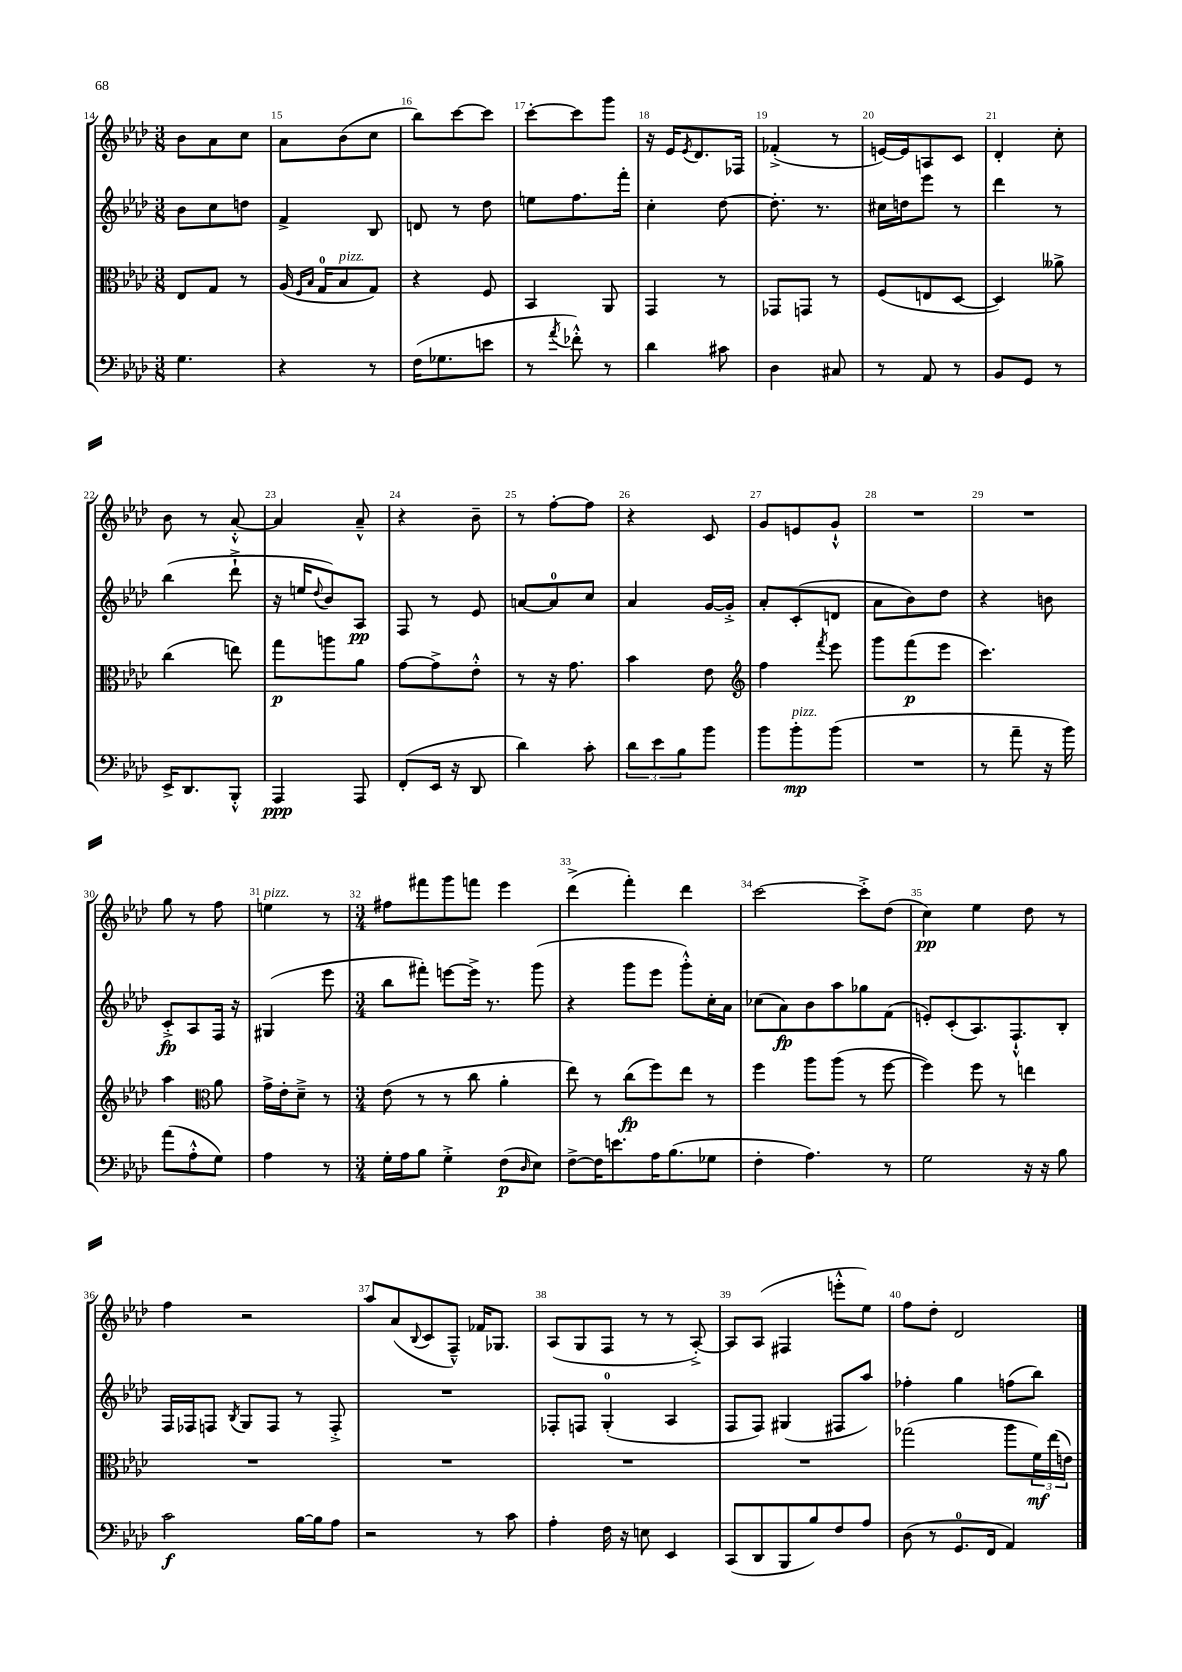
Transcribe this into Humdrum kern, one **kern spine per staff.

**kern	**kern	**kern	**kern
*staff4	*staff3	*staff2	*staff1
*clefF4	*clefC3	*clefG2	*clefG2
*k[b-e-a-d-]	*k[b-e-a-d-]	*k[b-e-a-d-]	*k[b-e-a-d-]
*M3/8	*M3/8	*M3/8	*M3/8
4.G\	8E-/L	8b-\L	8b-\L
.	8G/J	8cc\	8a-\
.	8r	8dd\J	8cc\J
=	=	=	=
4r	(16A-/	4f^/	8a-\L
.	16qqF/LL	.	.
.	16qqB-/JJ	.	.
.	16G/LK	.	.
.	8B-/	.	(8b-\
8r	8G/J)	8B-/	8cc\J
=	=	=	=
(16F\LK	4r	8d/	8bb-\L)
8.G-\	.	.	.
.	.	8r	[8ccc\
8e\J	8F/	8dd-\	8ccc\]J
=	=	=	=
8r	4BB-/	8ee\L	[8ccc'\L
8qa-/	.	.	.
8f-'^^\)	.	8.ff\	8ccc\]
8r	8AA-/	.	8ggg\J
.	.	16fff'\Jk	.
=	=	=	=
4d-\	4GG/	4cc'\	16r
.	.	.	16e-/LK
.	.	.	8qe-/
.	.	.	8.d-/
8c#\	8r	[8dd-\	.
.	.	.	16F-/Jk
=	=	=	=
4D-\	8GG-/L	8.dd-'\]	(4f-'^/
.	8GG/J	.	.
.	.	8.r	.
8C#/	8r	.	8r
=	=	=	=
8r	(8F/L	16cc#\LL	[16e/LL)
.	.	16dd\J	16e/]J
8AA-/	8E/	8eee-\J	8A/
8r	[8D-/J	8r	8c/J
=	=	=	=
8BB-/L	4D-/])	4ddd-\	4d-'/
8GG/J	.	.	.
8r	8a--^\	8r	8cc'\
=	=	=	=
16EE-^/LK	(4cc\	(4bb-\	8b-\
8.DD-/	.	.	.
.	.	.	8r
8BBB-'^^/J	8ee\)	8ddd-`^\	[8a-'^^/
=	=	=	=
4AAA-/	8gg\L	16r	4a-/]
.	.	16ee/LK	.
.	.	8qqdd-/	.
.	8aa\	8b-/)	.
8AAA-/	8a-\J	8A-/J	8a-~^^/
=	=	=	=
(8FF'/L	[8g\L	8F/	4r
16EE-/Jk	8g^\]	8r	.
16r	.	.	.
8DD-/	8e-'^^\J	8e-/	8b-~\
=	=	=	=
4d-\)	8r	[8a/L	8r
.	16r	8a/]	[8ff'\L
.	8.g\	.	.
8c'\	.	8cc/J	8ff\]J
=	=	=	=
12d-\L	4b-\	4a-/	4r
12e-\	.	.	.
12B-\	.	.	.
8b-\J	8e-\	[16g/LL	8c/
.	.	16g'^/]JJ	.
=	=	=	=
*	*clefG2	*	*
8b-\L	4ff\	8a-'/L	8g/L
8b-'\	.	(8c'/	8e/
.	8qfff/	.	.
(8b-\J	8eee-\	8d/J	8g`^^/J
=	=	=	=
4.r	8ggg\L	8a-\L	4.r
.	(8fff\	8b-\)	.
.	8eee-\J	8dd-\J	.
=	=	=	=
8r	4.ccc\)	4r	4.r
8a-~\	.	.	.
16r	.	8b\	.
16b-\)	.	.	.
=	=	=	=
(8a-\L	4aa-\	8c'^/L	8gg\
8A-'^^\	.	8A-/	8r
*	*clefC3	*	*
8G\J)	8a-\	16F/Jk	8ff\
.	.	16r	.
=	=	=	=
4A-\	16g^\LL	(4G#/	4ee\
.	16e-'\J	.	.
.	8d-~^\J	.	.
8r	8r	8eee-\	8r
=	=	=	=
*M3/4	*M3/4	*M3/4	*M3/4
16G'\LL	(8e-\	8bb-\L	8ff#\L
16A-\J	.	.	.
8B-\J	8r	8fff#'\J)	8fff#\
4G'^\	8r	[8eee\L	8ggg\
.	8cc\	16eee^\]Jk	8fff\J
.	.	8.r	.
(8F\L	4a-'\	.	4eee-\
16qqD-/	.	.	.
8E-\J)	.	(8ggg\	.
=	=	=	=
[8F^\L	8ee-\)	4r	(4ddd-^\
16F\]K	8r	.	.
8.e\	.	.	.
.	(8cc\L	8ggg\L	4fff'\)
16A-\K	8ff\)	8eee-\J	.
(8.B-\	.	.	.
.	8ee-\J	8ggg'^^\L)	4ddd-\
8G-\J	8r	16cc'\L	.
.	.	16a-\JJ	.
=	=	=	=
4F'\	4ff\	(8cc-\L	[2ccc\
.	.	8a-\)	.
4.A-\)	8aa-\L	8b-\	.
.	(8aa-\J	8aa-\	.
.	8r	8gg-\	8ccc'^\]L
8r	[8ff\	(8f\J	(8dd-\J
=	=	=	=
2G\	4ff\])	8e'/L)	4cc\)
.	.	(8c'/	.
.	8ff\	8.A-/)	4ee-\
.	8r	.	.
.	.	8.F`^^/	.
16r	4ee\	.	8dd-\
16r	.	.	.
8B-\	.	8B-'/J	8r
=	=	=	=
2c\	2.r	16F/LL	4ff\
.	.	16F-/J	.
.	.	8F/J	.
.	.	8qB-/	.
.	.	8G/L	2r
.	.	8F/J	.
[16B-\LL	.	8r	.
16B-\]J	.	.	.
8A-\J	.	8F'^/	.
=	=	=	=
2r	2.r	2.r	8aa-/L
.	.	.	(8a-/
.	.	.	8qqB-/
.	.	.	8c/
.	.	.	8F~^^/J)
8r	.	.	16f-/LK
.	.	.	8.G-/J
8c\	.	.	.
=	=	=	=
4A-'\	2.r	8F-'/L	(8A-/L
.	.	8F/J	8G/
16F\	.	(4G'/	8F/J
16r	.	.	.
8E\	.	.	8r
4EE-/	.	4A-/	8r
.	.	.	[8A-'^/)
=	=	=	=
(8CC/L	2.r	8F/L	8A-/]L
8DD-/	.	8F/J)	(8A-/J
8BBB-/	.	(4G#/	4F#/
8B-/)	.	.	.
8F/	.	8F#/L	8eee'^^\L
8A-/J	.	8aa-/J)	8ee-\J)
=	=	=	=
(8D-\	(2gg-\	4ff-'\	8ff\L
8r	.	.	8dd-'\J
8.GG/L	.	4gg\	2d-/
16FF/Jk	.	.	.
4AA-/)	8aa-\L	(8ff\L	.
.	24f\L)	8bb-\J)	.
.	(24ee-\	.	.
.	24e\JJ)	.	.
==	==	==	==
*-	*-	*-	*-
